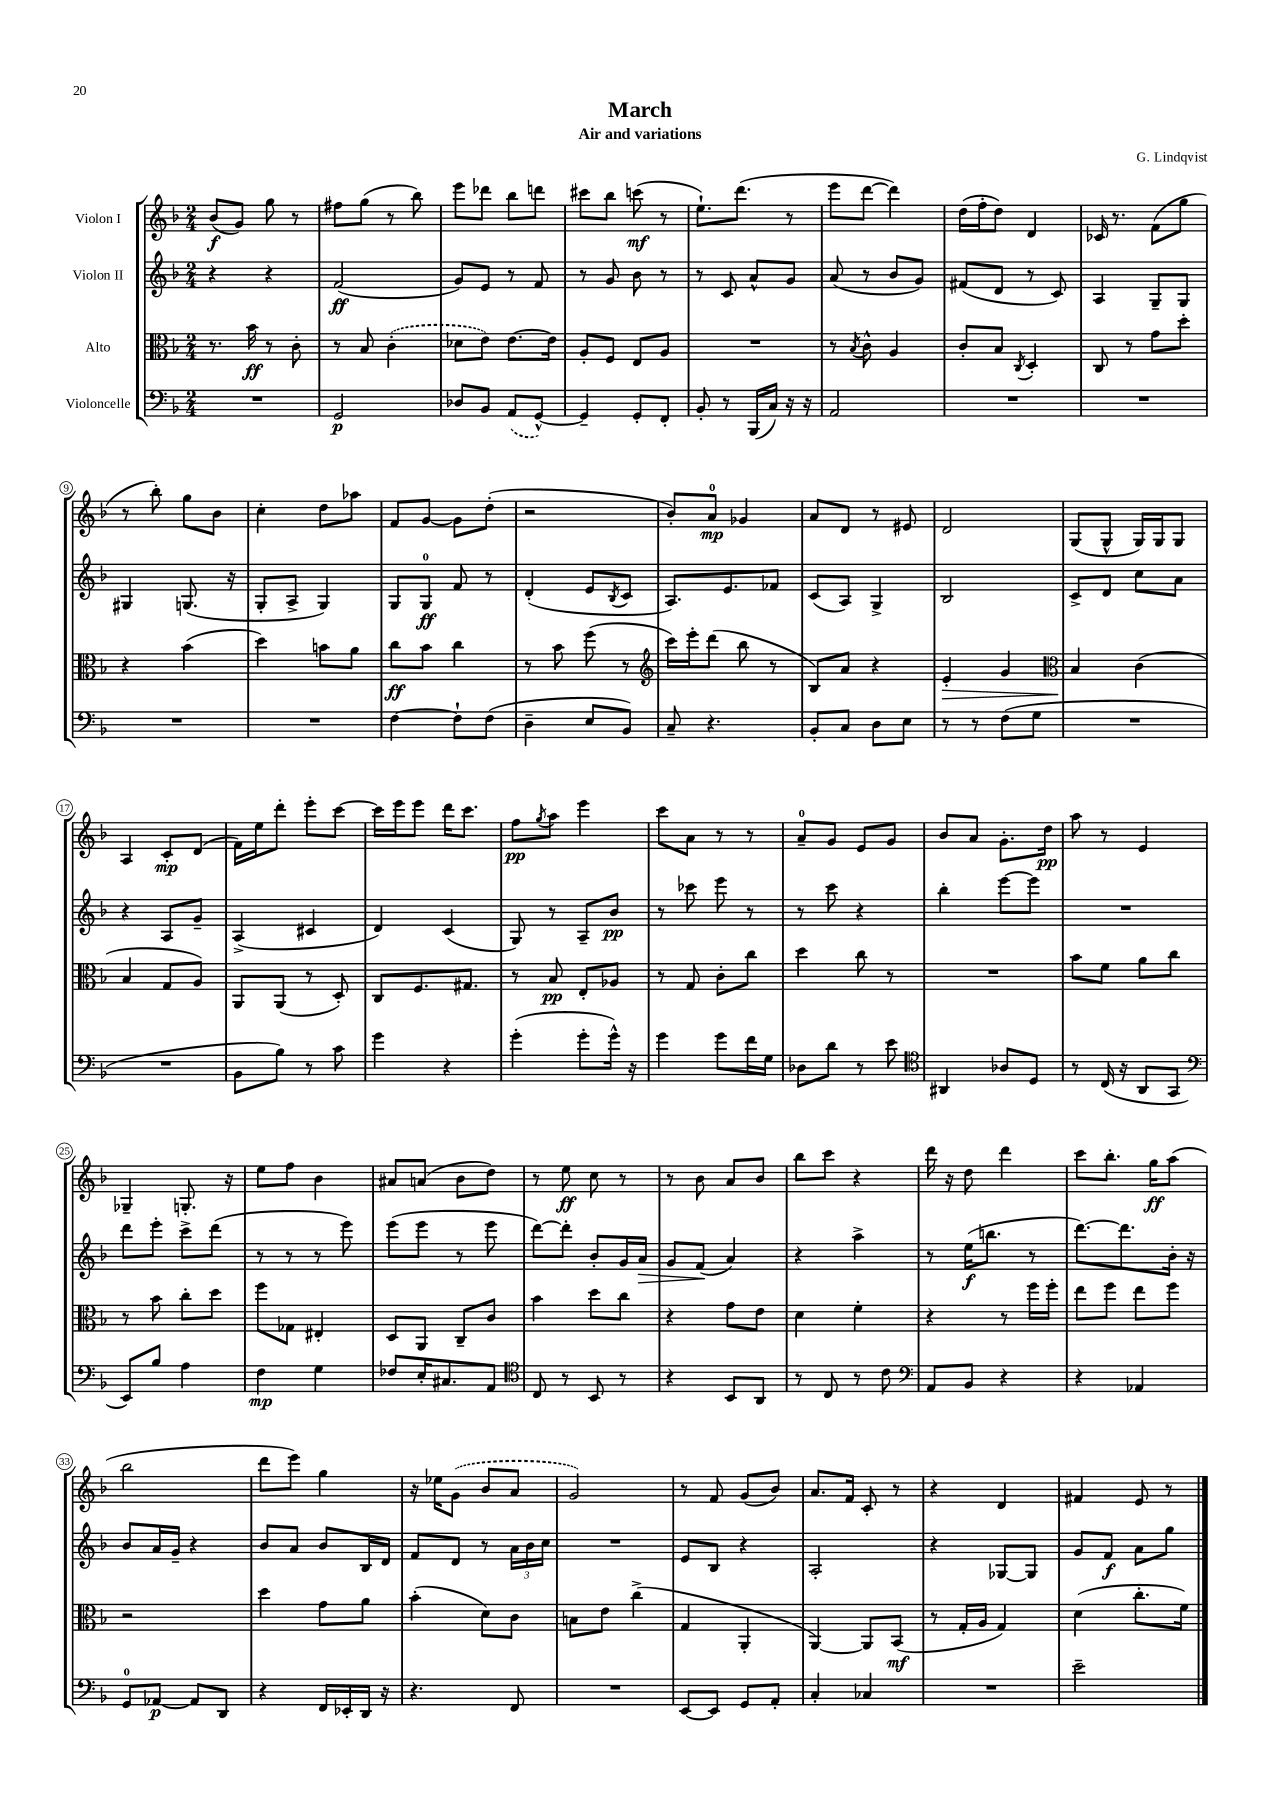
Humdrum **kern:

**kern	**dynam	**kern	**dynam	**kern	**dynam	**kern	**dynam
*part4	*part4	*part3	*part3	*part2	*part2	*part1	*part1
*staff4	*staff4	*staff3	*staff3	*staff2	*staff2	*staff1	*staff1
*I"Violoncelle	*	*I"Alto	*	*I"Violon II	*	*I"Violon I	*
*clefF4	*	*clefC3	*	*clefG2	*	*clefG2	*
*k[b-]	*	*k[b-]	*	*k[b-]	*	*k[b-]	*
*M2/4	*	*M2/4	*	*M2/4	*	*M2/4	*
=1	=1	=1	=1	=1	=1	=1	=1
2r	.	8.r	.	4r	.	(8b-/L	f
.	.	.	.	.	.	8g/J)	.
.	.	16b-\	ff	.	.	.	.
.	.	8r	.	4r	.	8gg\	.
.	.	8c'\	.	.	.	8r	.
=2	=2	=2	=2	=2	=2	=2	=2
2GG/	p	8r	.	(2f/	ff	8ff#X\L	.
.	.	8B-/	.	.	.	(8gg\J	.
.	.	(4c'\	.	.	.	8r	.
.	.	.	.	.	.	8bb-\)	.
=3	=3	=3	=3	=3	=3	=3	=3
8D-X/L	.	8d-X\L	.	8g/L)	.	8eee\L	.
8BB-/J	.	8e\J)	.	8e/J	.	8ddd-X\J	.
(8AA/L	.	[8.e\L	.	8r	.	8bb-\L	.
[8GG^^/J)	.	.	.	8f/	.	8dddn\J	.
.	.	16e\Jk]	.	.	.	.	.
=4	=4	=4	=4	=4	=4	=4	=4
4GG~/]	.	8A'/L	.	8r	.	8ccc#X\L	.
.	.	8F/J	.	8g/	.	8bb-\J	.
8GG'/L	.	8E/L	.	8b-\	.	(8cccn\	mf
8FF'/J	.	8A/J	.	8r	.	8r	.
=5	=5	=5	=5	=5	=5	=5	=5
8BB-'/	.	2r	.	8r	.	8.ee`\L)	.
8r	.	.	.	8c/	.	.	.
.	.	.	.	.	.	(8.ddd\J	.
(16BBB-/LL	.	.	.	8a^^/L	.	.	.
16C/JJ)	.	.	.	.	.	.	.
16r	.	.	.	8g/J	.	8r	.
16r	.	.	.	.	.	.	.
=6	=6	=6	=6	=6	=6	=6	=6
2AA/	.	8r	.	(8a/	.	8eee\L	.
.	.	8qB-/	.	.	.	.	.
.	.	8c^^\	.	8r	.	[8ddd\J	.
.	.	4A/	.	8b-/L	.	4ddd\])	.
.	.	.	.	8g/J)	.	.	.
=7	=7	=7	=7	=7	=7	=7	=7
2r	.	8c'/L	.	(8f#X/L	.	(16dd\LL	.
.	.	.	.	.	.	16ff'\J	.
.	.	8B-/J	.	8d/J	.	8dd\J)	.
.	.	8qC/	.	.	.	.	.
.	.	4D'/	.	8r	.	4d/	.
.	.	.	.	8c/)	.	.	.
=8	=8	=8	=8	=8	=8	=8	=8
2r	.	8C/	.	4A/	.	16c-X/	.
.	.	.	.	.	.	8.r	.
.	.	8r	.	.	.	.	.
.	.	8g\L	.	8G~/L	.	(8f\L	.
.	.	8dd'\J	.	8G/J	.	8gg\J	.
!!LO:LB:g=z
=9	=9	=9	=9	=9	=9	=9	=9
2r	.	4r	.	4G#X/	.	8r	.
.	.	.	.	.	.	8bb-'\)	.
.	.	(4b-\	.	(8.Gn/	.	8gg\L	.
.	.	.	.	.	.	8b-\J	.
.	.	.	.	16r	.	.	.
=10	=10	=10	=10	=10	=10	=10	=10
2r	.	4dd\)	.	8G'/L	.	4cc'\	.
.	.	.	.	8A^/J	.	.	.
.	.	8bn\L	.	4G/)	.	8dd\L	.
.	.	8a\J	.	.	.	8aa-X\J	.
=11	=11	=11	=11	=11	=11	=11	=11
[4F\	.	8cc\L	ff	8G/L	.	8f/L	.
.	.	8b-\J	.	8G/J	ff	[8g/J	.
8F`\L]	.	4cc\	.	8f/	.	8g\L]	.
(8F\J	.	.	.	8r	.	(8dd'\J	.
=12	=12	=12	=12	=12	=12	=12	=12
4D~\	.	8r	.	(4d'/	.	2r	.
.	.	8b-\	.	.	.	.	.
8E/L	.	(8ff\	.	8e/L	.	.	.
.	.	.	.	8qB-/	.	.	.
8BB-/J)	.	8r	.	8c/J	.	.	.
=13	=13	=13	=13	=13	=13	=13	=13
*	*	*clefG2	*	*	*	*	*
8C~/	.	16ccc\LL)	.	8.A/L)	.	8b-'/L)	.
.	.	16eee'\J	.	.	.	.	.
4.r	.	(8ddd\J	.	.	.	8a/J	mp
.	.	.	.	8.e/	.	.	.
.	.	8bb-\	.	.	.	4g-X/	.
.	.	8r	.	8f-X/J	.	.	.
=14	=14	=14	=14	=14	=14	=14	=14
8BB-'/L	.	8B-/L)	.	(8c/L	.	8a/L	.
8C/J	.	8a/J	.	8A/J)	.	8d/J	.
8D\L	.	4r	.	4G^/	.	8r	.
8E\J	.	.	.	.	.	8e#X/	.
=15	=15	=15	=15	=15	=15	=15	=15
!	!	!	!LO:HP:b	!	!	!	!
8r	.	4e'/	>	2B-/	.	2d/	.
8r	.	.	.	.	.	.	.
(8F\L	.	4g/	.	.	.	.	.
8G\J	.	.	.	.	.	.	.
=16	=16	=16	=16	=16	=16	=16	=16
*	*	*clefC3	*	*	*	*	*
2r	.	4B-/	.	8c^/L	.	(8G/L	.
.	.	.	.	8d/J	.	8G^^/J	.
.	.	(4c\	]	8cc\L	.	16G/LL)	.
.	.	.	.	.	.	16G/J	.
.	.	.	.	8a\J	.	8G/J	.
!!LO:LB:g=z
=17	=17	=17	=17	=17	=17	=17	=17
2r	.	4B-/	.	4r	.	4A/	.
.	.	8G/L	.	8A/L	.	8c'/L	mp
.	.	8A/J)	.	8g~/J	.	(8d/J	.
=18	=18	=18	=18	=18	=18	=18	=18
8BB-\L	.	8AA/L	.	(4A^/	.	16f\LL)	.
.	.	.	.	.	.	16ee\J	.
8B-\J)	.	(8AA/J	.	.	.	8ddd'\J	.
8r	.	8r	.	4c#X/	.	8eee'\L	.
8c\	.	8D'/)	.	.	.	[8ccc\J	.
=19	=19	=19	=19	=19	=19	=19	=19
4g\	.	8C/L	.	4d/)	.	16ccc\LL]	.
.	.	.	.	.	.	16eee\J	.
.	.	8.F/	.	.	.	8eee\J	.
4r	.	.	.	(4c/	.	16ddd\KL	.
.	.	8.G#X/J	.	.	.	8.ccc\J	.
=20	=20	=20	=20	=20	=20	=20	=20
(4g'\	.	8r	.	8G/)	.	8ff\L	pp
.	.	.	.	.	.	8qgg/	.
.	.	8B-/	pp	8r	.	8aa\J	.
8g'\L	.	8E'/L	.	8A~/L	.	4eee\	.
16g^^\Jk)	.	8A-X/J	.	8b-/J	pp	.	.
16r	.	.	.	.	.	.	.
=21	=21	=21	=21	=21	=21	=21	=21
4g\	.	8r	.	8r	.	8ccc\L	.
.	.	8G/	.	8ccc-X\	.	8a\J	.
8g\L	.	8c'\L	.	8eee\	.	8r	.
16f\L	.	8cc\J	.	8r	.	8r	.
16G\JJ	.	.	.	.	.	.	.
=22	=22	=22	=22	=22	=22	=22	=22
8D-X\L	.	4dd\	.	8r	.	8a~/L	.
8d\J	.	.	.	8ccc\	.	8g/J	.
8r	.	8cc\	.	4r	.	8e/L	.
8e\	.	8r	.	.	.	8g/J	.
=23	=23	=23	=23	=23	=23	=23	=23
*clefC4	*	*	*	*	*	*	*
4AA#X/	.	2r	.	4bb-'\	.	8b-/L	.
.	.	.	.	.	.	8a/J	.
8A-X/L	.	.	.	[8eee\L	.	8.g'\L	.
8D/J	.	.	.	8eee\J]	.	.	.
.	.	.	.	.	.	16dd\Jk	pp
=24	=24	=24	=24	=24	=24	=24	=24
8r	.	8b-\L	.	2r	.	8aa\	.
(16C/	.	8f\J	.	.	.	8r	.
16r	.	.	.	.	.	.	.
8AA/L	.	8a\L	.	.	.	4e/	.
8GG/J	.	8cc\J	.	.	.	.	.
!!LO:LB:g=z
=25	=25	=25	=25	=25	=25	=25	=25
*clefF4	*	*	*	*	*	*	*
8EE/L)	.	8r	.	8ddd\L	.	4G-X~/	.
8B-/J	.	8b-\	.	8eee'\J	.	.	.
4A\	.	8cc'\L	.	8ccc^\L	.	8.Gn'/	.
.	.	8dd\J	.	(8ddd\J	.	.	.
.	.	.	.	.	.	16r	.
=26	=26	=26	=26	=26	=26	=26	=26
4F\	mp	8ff\L	.	8r	.	8ee\L	.
.	.	8G-X\J	.	8r	.	8ff\J	.
4G\	.	4E#X'/	.	8r	.	4b-\	.
.	.	.	.	8eee\)	.	.	.
=27	=27	=27	=27	=27	=27	=27	=27
8F-X/L	.	8D/L	.	(8eee\L	.	8a#X/L	.
16E'/K	.	8AA/J	.	8eee\J	.	(8an/J	.
8.C#X/	.	.	.	.	.	.	.
.	.	8C~/L	.	8r	.	8b-\L	.
8AA/J	.	8c/J	.	8eee\	.	8dd\J)	.
=28	=28	=28	=28	=28	=28	=28	=28
*clefC4	*	*	*	*	*	*	*
8C/	.	4b-\	.	[8ddd\L)	.	8r	.
8r	.	.	.	8ddd'\J]	.	8ee\	ff
8BB-/	.	8dd\L	.	8b-'/L	.	8cc\	.
8r	.	8cc\J	.	16g/L	.	8r	.
!	!	!	!	!	!LO:HP:b	!	!
.	.	.	.	16a/JJ	>	.	.
=29	=29	=29	=29	=29	=29	=29	=29
4r	.	4r	.	8g/L	.	8r	.
.	.	.	.	(8f/J	.	8b-\	.
8BB-/L	.	8g\L	.	4a/)	]	8a/L	.
8AA/J	.	8e\J	.	.	.	8b-/J	.
=30	=30	=30	=30	=30	=30	=30	=30
8r	.	4d\	.	4r	.	8bb-\L	.
8C/	.	.	.	.	.	8ccc\J	.
8r	.	4f'\	.	4aa^\	.	4r	.
8c\	.	.	.	.	.	.	.
=31	=31	=31	=31	=31	=31	=31	=31
*clefF4	*	*	*	*	*	*	*
8AA/L	.	4r	.	8r	.	16ddd\	.
.	.	.	.	.	.	16r	.
8BB-/J	.	.	.	(16ee\KL	f	8dd\	.
.	.	.	.	8.bbn\J	.	.	.
4r	.	8r	.	.	.	4ddd\	.
.	.	16ff\LL	.	8r	.	.	.
.	.	16ff'\JJ	.	.	.	.	.
=32	=32	=32	=32	=32	=32	=32	=32
4r	.	8ee\L	.	[8.ddd\L)	.	8ccc\L	.
.	.	8ff\J	.	.	.	8.bb-'\J	.
.	.	.	.	8.ddd\]	.	.	.
4AA-X/	.	8ee\L	.	.	.	.	.
.	.	.	.	.	.	16gg\KL	ff
.	.	8ff\J	.	16b-'\Jk	.	(8aa\J	.
.	.	.	.	16r	.	.	.
!!LO:LB:g=z
=33	=33	=33	=33	=33	=33	=33	=33
8GG/L	.	2r	.	8b-/L	.	2bb-\	.
[8AA-X/J	p	.	.	16a/L	.	.	.
.	.	.	.	16g~/JJ	.	.	.
8AA-/L]	.	.	.	4r	.	.	.
8DD/J	.	.	.	.	.	.	.
=34	=34	=34	=34	=34	=34	=34	=34
4r	.	4dd\	.	8b-/L	.	8ddd\L	.
.	.	.	.	8a/J	.	8eee\J)	.
16FF/LL	.	8g\L	.	8b-/L	.	4gg\	.
16EE-X'/	.	.	.	.	.	.	.
16DD/JJ	.	8a\J	.	16B-/L	.	.	.
16r	.	.	.	16d/JJ	.	.	.
=35	=35	=35	=35	=35	=35	=35	=35
4.r	.	(4b-'\	.	8f/L	.	16r	.
.	.	.	.	.	.	16ee-X\KL	.
.	.	.	.	8d/J	.	(8g\J	.
.	.	8d\L)	.	8r	.	8b-/L	.
8FF/	.	8c\J	.	24a\LL	.	8a/J	.
.	.	.	.	24b-\	.	.	.
.	.	.	.	24cc\JJ	.	.	.
=36	=36	=36	=36	=36	=36	=36	=36
2r	.	8Bn\L	.	2r	.	2g/)	.
.	.	8e\J	.	.	.	.	.
.	.	(4cc^\	.	.	.	.	.
=37	=37	=37	=37	=37	=37	=37	=37
[8EE/L	.	4G/	.	8e/L	.	8r	.
8EE/J]	.	.	.	8B-/J	.	8f/	.
8GG/L	.	4AA'/	.	4r	.	(8g/L	.
8AA'/J	.	.	.	.	.	8b-/J)	.
=38	=38	=38	=38	=38	=38	=38	=38
4C'/	.	[4AA/)	.	2A'/	.	8.a/L	.
.	.	.	.	.	.	16f/Jk	.
4C-X/	.	8AA/L]	.	.	.	8c'/	.
.	.	(8BB-/J	mf	.	.	8r	.
=39	=39	=39	=39	=39	=39	=39	=39
2r	.	8r	.	4r	.	4r	.
.	.	16G'/LL	.	.	.	.	.
.	.	16A/JJ	.	.	.	.	.
.	.	4G/)	.	[8G-X/L	.	4d/	.
.	.	.	.	8G-/J]	.	.	.
=40	=40	=40	=40	=40	=40	=40	=40
2e~\	.	(4d\	.	8g/L	.	4f#X/	.
.	.	.	.	8f/J	f	.	.
.	.	8.cc'\L	.	8a\L	.	8e/	.
.	.	.	.	8gg\J	.	8r	.
.	.	16f\Jk)	.	.	.	.	.
==	==	==	==	==	==	==	==
*-	*-	*-	*-	*-	*-	*-	*-
